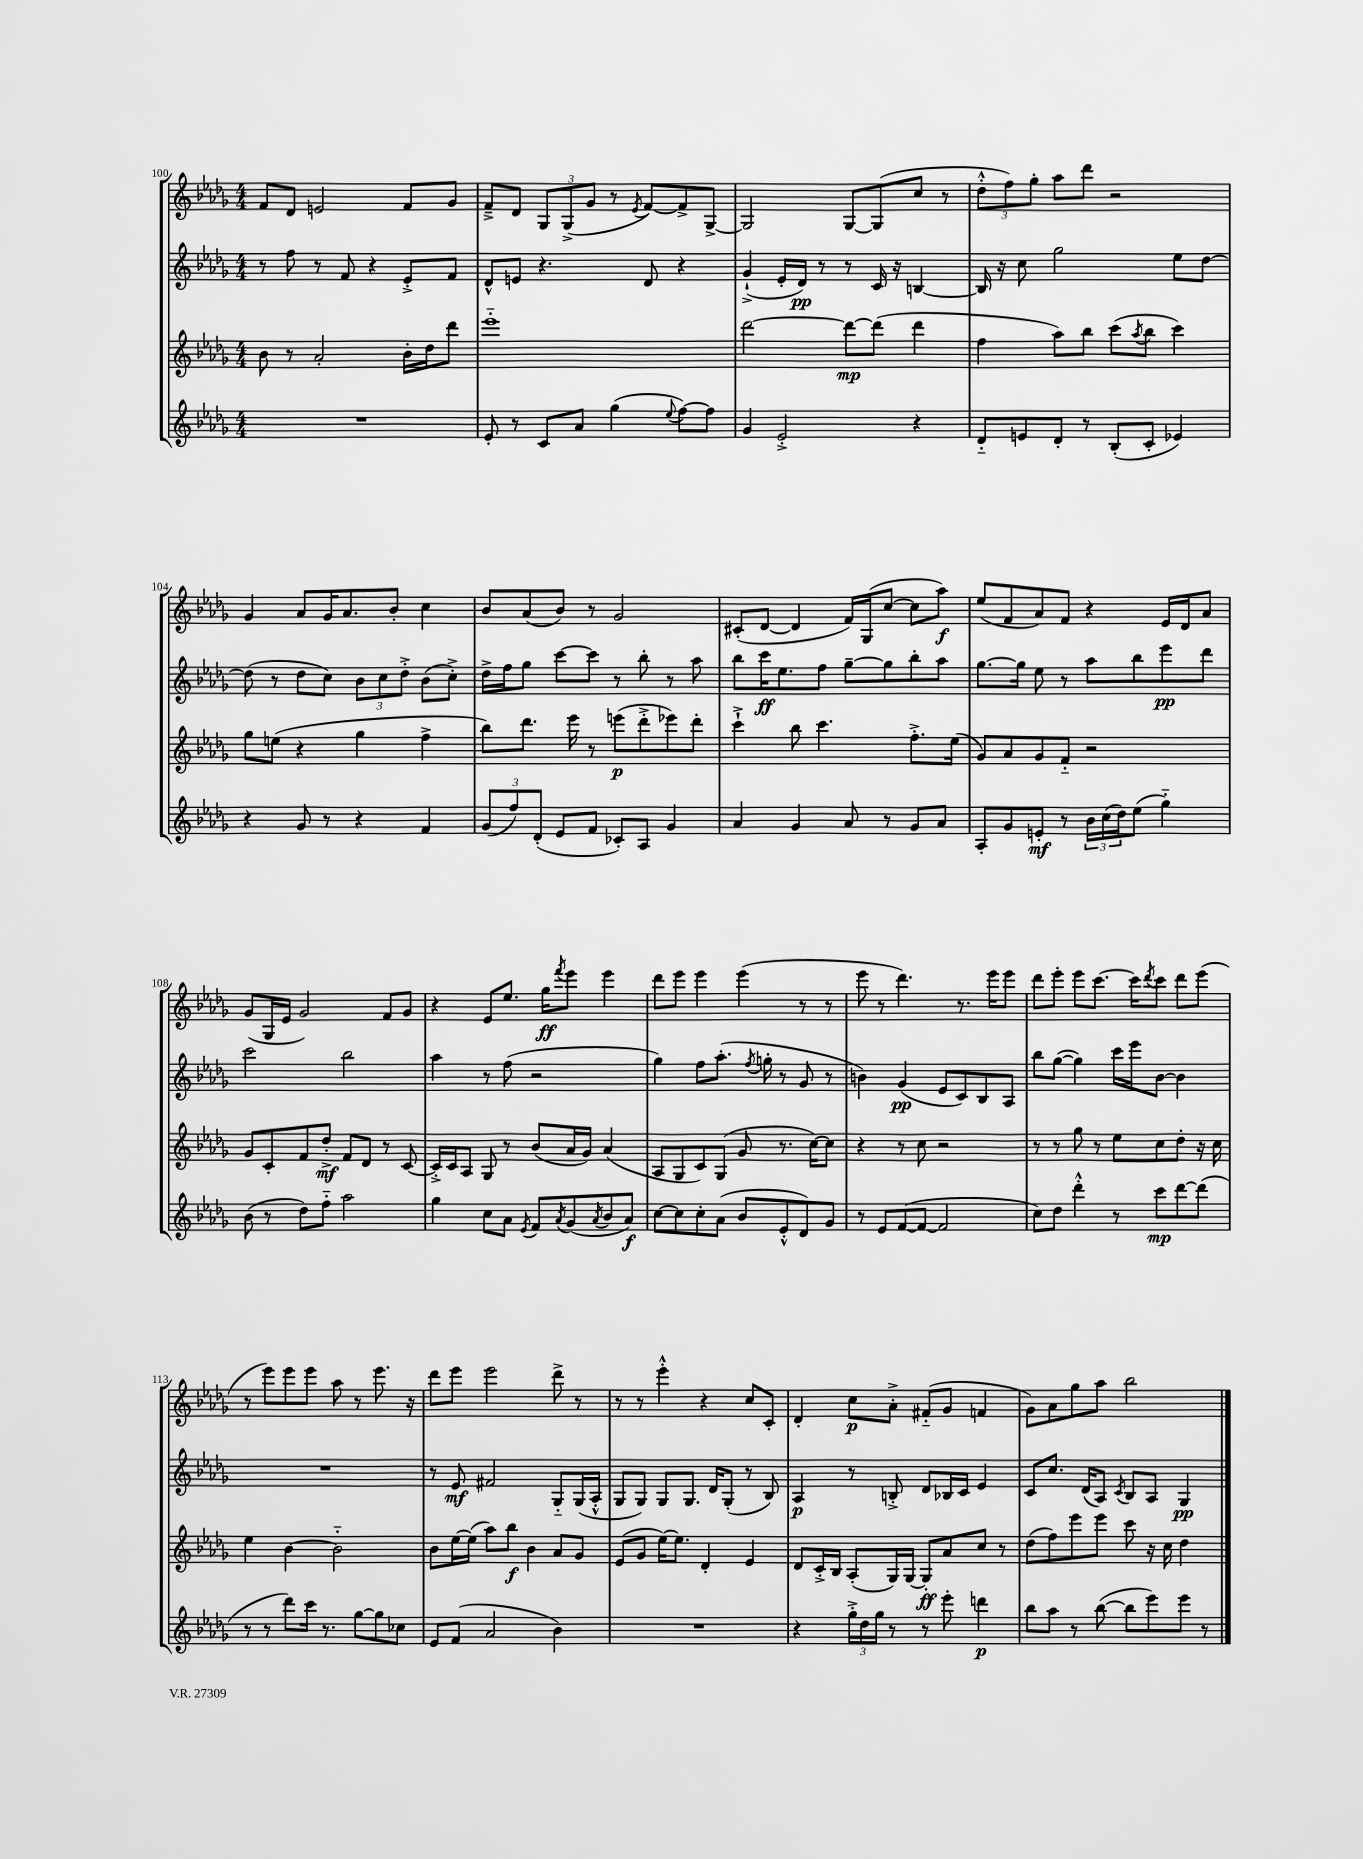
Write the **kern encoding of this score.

**kern	**dynam	**kern	**dynam	**kern	**dynam	**kern	**dynam
*part4	*part4	*part3	*part3	*part2	*part2	*part1	*part1
*staff4	*staff4	*staff3	*staff3	*staff2	*staff2	*staff1	*staff1
*clefG2	*	*clefG2	*	*clefG2	*	*clefG2	*
*k[b-e-a-d-g-]	*	*k[b-e-a-d-g-]	*	*k[b-e-a-d-g-]	*	*k[b-e-a-d-g-]	*
*M4/4	*	*M4/4	*	*M4/4	*	*M4/4	*
=100	=100	=100	=100	=100	=100	=100	=100
1r	.	8b-\	.	8r	.	8f/L	.
.	.	8r	.	8ff\	.	8d-/J	.
.	.	2a-'/	.	8r	.	2en/	.
.	.	.	.	8f/	.	.	.
.	.	.	.	4r	.	.	.
.	.	16b-'\LL	.	8e-'^/L	.	8f/L	.
.	.	16dd-\J	.	.	.	.	.
.	.	8ddd-\J	.	8f/J	.	8g-/J	.
=101	=101	=101	=101	=101	=101	=101	=101
8e-'/	.	1eee-	.	8d-^^/L	.	8f~^/L	.
8r	.	.	.	8en/J	.	8d-/J	.
8c/L	.	.	.	4.r	.	12G-/L	.
.	.	.	.	.	.	(12G-^/	.
8a-/J	.	.	.	.	.	.	.
.	.	.	.	.	.	12g-/J	.
(4gg-\	.	.	.	.	.	8r	.
.	.	.	.	.	.	8qe-/	.
.	.	.	.	8d-/	.	[8f/L)	.
8qqee-/	.	.	.	.	.	.	.
[8ff\L)	.	.	.	4r	.	8f^/]	.
8ff\J]	.	.	.	.	.	[8G-^/J	.
=102	=102	=102	=102	=102	=102	=102	=102
4g-/	.	[2ddd-\	.	(4g-`^/	.	2G-/]	.
2e-'^/	.	.	.	16e-'/LL	.	.	.
.	.	.	.	16d-/JJ)	pp	.	.
.	.	.	.	8r	.	.	.
.	.	8ddd-\L_	mp	8r	.	[8G-/L	.
.	.	(8ddd-\J]	.	16c/	.	(8G-/]	.
.	.	.	.	16r	.	.	.
4r	.	4ddd-\	.	[4Bn/	.	8cc/J	.
.	.	.	.	.	.	8r	.
=103	=103	=103	=103	=103	=103	=103	=103
8d-/L	.	4ff\	.	16B/]	.	12dd-'^^\L	.
.	.	.	.	16r	.	.	.
.	.	.	.	.	.	12ff\)	.
8en/	.	.	.	8cc\	.	.	.
.	.	.	.	.	.	12gg-'\J	.
8d-'/J	.	8aa-\L)	.	2gg-\	.	8aa-\L	.
8r	.	8bb-\J	.	.	.	8ddd-\J	.
(8B-'/L	.	(8ccc\L	.	.	.	2r	.
.	.	8qaa-/	.	.	.	.	.
8c'/J	.	8bb-\J	.	.	.	.	.
4e-X/)	.	4ccc\)	.	8ee-\L	.	.	.
.	.	.	.	[8dd-\J	.	.	.
!!LO:LB:g=z
=104	=104	=104	=104	=104	=104	=104	=104
4r	.	8gg-\L	.	(8dd-\]	.	4g-/	.
.	.	(8een\J	.	8r	.	.	.
8g-/	.	4r	.	8dd-\L	.	8a-/L	.
8r	.	.	.	8cc\J)	.	16g-/K	.
.	.	.	.	.	.	8.a-/	.
4r	.	4gg-\	.	12b-\L	.	.	.
.	.	.	.	12cc\	.	.	.
.	.	.	.	.	.	8b-'/J	.
.	.	.	.	12dd-'^\J	.	.	.
4f/	.	4ff^\	.	(8b-\L	.	4cc\	.
.	.	.	.	8cc'^\J)	.	.	.
=105	=105	=105	=105	=105	=105	=105	=105
(12g-/L	.	8bb-\L)	.	16dd-^\LL	.	8b-/L	.
.	.	.	.	16ff\J	.	.	.
12ff/)	.	.	.	.	.	.	.
.	.	8.ddd-\J	.	8gg-\J	.	(8a-/	.
(12d-'/J	.	.	.	.	.	.	.
8e-/L	.	.	.	[8ccc\L	.	8b-/J)	.
.	.	16eee-\	.	.	.	.	.
8f/J	.	8r	.	8ccc\J]	.	8r	.
8c-X'/L)	.	(8eeen\L	p	8r	.	2g-/	.
8A-/J	.	8ddd-'^\	.	8bb-'\	.	.	.
4g-/	.	8eee-X\)	.	8r	.	.	.
.	.	8ddd-'\J	.	8aa-\	.	.	.
=106	=106	=106	=106	=106	=106	=106	=106
4a-/	.	4ccc`^\	.	8bb-\L	.	(8c#X'/L	.
.	.	.	.	16ccc\K	ff	[8d-/J	.
.	.	.	.	8.ee-\	.	.	.
4g-/	.	8bb-\	.	.	.	4d-/]	.
.	.	4.ccc\	.	8ff\J	.	.	.
8a-/	.	.	.	[8gg-~\L	.	16f/LL)	.
.	.	.	.	.	.	(16G-/J	.
8r	.	.	.	8gg-\]	.	[8cc/J	.
8g-/L	.	8.ff'^\L	.	8bb-'\	.	8cc\L]	.
8a-/J	.	.	.	8aa-\J	.	8aa-\J)	f
.	.	(16ee-\Jk	.	.	.	.	.
=107	=107	=107	=107	=107	=107	=107	=107
8A-'/L	.	8g-/L)	.	[8.gg-\L	.	(8ee-/L	.
8g-/	.	8a-/	.	.	.	8f/	.
.	.	.	.	16gg-\Jk]	.	.	.
8en'/J	mf	8g-/	.	8ee-\	.	8a-/)	.
8r	.	8f/J	.	8r	.	8f/J	.
24b-\LL	.	2r	.	8aa-\L	.	4r	.
(24cc\	.	.	.	.	.	.	.
24dd-\J)	.	.	.	.	.	.	.
(8ee-\J	.	.	.	8bb-\	.	.	.
4gg-\)	.	.	.	8eee-\	pp	16e-/LL	.
.	.	.	.	.	.	16d-/J	.
.	.	.	.	8ddd-\J	.	8a-/J	.
!!LO:LB:g=z
=108	=108	=108	=108	=108	=108	=108	=108
(8b-\	.	8g-/L	.	2ccc\	.	(8g-/L	.
8r	.	8c'/	.	.	.	16G-/L	.
.	.	.	.	.	.	16e-/JJ	.
8dd-\L)	.	8f/	.	.	.	2g-/)	.
8ff\J	.	8dd-'^/J	mf	.	.	.	.
2aa-\	.	8f/L	.	2bb-\	.	.	.
.	.	8d-/J	.	.	.	.	.
.	.	8r	.	.	.	8f/L	.
.	.	[8c/	.	.	.	8g-/J	.
=109	=109	=109	=109	=109	=109	=109	=109
4gg-\	.	16c'^/LL]	.	4aa-\	.	4r	.
.	.	16c/J	.	.	.	.	.
.	.	8A-/J	.	.	.	.	.
8cc\L	.	8G-/	.	8r	.	8e-/L	.
8a-\J	.	8r	.	(8ff\	.	8.ee-/J	.
8qe-/	.	.	.	.	.	.	.
8f/L	.	(8b-/L	.	2r	.	.	.
.	.	.	.	.	.	16gg-\KL	ff
8qa-/	.	.	.	.	.	8qfff/	.
(8g-/	.	16a-/L	.	.	.	8eee-\J	.
.	.	16g-/JJ)	.	.	.	.	.
8qa-/	.	.	.	.	.	.	.
8b-/	.	(4a-/	.	.	.	4eee-\	.
8a-/J)	f	.	.	.	.	.	.
=110	=110	=110	=110	=110	=110	=110	=110
[8cc\L	.	8A-/L	.	4gg-\)	.	8ddd-\L	.
8cc\]	.	8G-/	.	.	.	8eee-\J	.
8cc'\	.	8c/)	.	8ff\L	.	4eee-\	.
(8a-\J	.	(8G-/J	.	(8.aa-'\J	.	.	.
8b-/L	.	8g-/	.	.	.	(4eee-\	.
.	.	.	.	8qff/	.	.	.
.	.	.	.	16ggn'\	.	.	.
8e-'^^/	.	8.r	.	8r	.	.	.
8d-/)	.	.	.	8g-/	.	8r	.
.	.	[16cc\KL)	.	.	.	.	.
8g-/J	.	8cc\J]	.	8r	.	8r	.
=111	=111	=111	=111	=111	=111	=111	=111
8r	.	4r	.	4bn\)	.	8eee-\	.
8e-/L	.	.	.	.	.	8r	.
([8f/	.	8r	.	(4g-/	pp	4.ddd-\)	.
8f/J_	.	8cc\	.	.	.	.	.
2f/]	.	2r	.	8e-/L	.	.	.
.	.	.	.	8c/)	.	8.r	.
.	.	.	.	8B-/	.	.	.
.	.	.	.	.	.	16eee-\KL	.
.	.	.	.	8A-/J	.	8eee-\J	.
=112	=112	=112	=112	=112	=112	=112	=112
8cc\L)	.	8r	.	8bb-\L	.	8ddd-\L	.
8dd-\J	.	8r	.	([8gg-\J	.	8eee-'\J	.
4ddd-'^^\	.	8gg-\	.	4gg-\])	.	8eee-\L	.
.	.	8r	.	.	.	[8.ccc\J	.
8r	.	8ee-\L	.	16ccc\LL	.	.	.
.	.	.	.	16eee-\J	.	16ccc\KL]	.
.	.	.	.	.	.	8qddd-/	.
8ccc\L	mp	8cc\	.	[8b-\J	.	8ccc\J	.
[8ddd-\	.	8dd-'\J	.	4b-\]	.	8ddd-\L	.
(8ddd-\J]	.	16r	.	.	.	(8eee-\J	.
.	.	16cc\	.	.	.	.	.
!!LO:LB:g=z
=113	=113	=113	=113	=113	=113	=113	=113
8r	.	4ee-\	.	1r	.	8r	.
8r	.	.	.	.	.	8eee-\L)	.
8ddd-\L)	.	[4b-\	.	.	.	8eee-\	.
16ccc\Jk	.	.	.	.	.	8eee-\J	.
8.r	.	.	.	.	.	.	.
.	.	2b-\]	.	.	.	8aa-\	.
[8gg-\L	.	.	.	.	.	8r	.
8gg-\]	.	.	.	.	.	8.eee-\	.
8cc-X\J	.	.	.	.	.	.	.
.	.	.	.	.	.	16r	.
=114	=114	=114	=114	=114	=114	=114	=114
8e-/L	.	8b-\L	.	8r	.	8ddd-\L	.
(8f/J	.	[16ee-\L	.	8e-/	mf	8eee-\J	.
.	.	(16ee-\JJ]	.	.	.	.	.
2a-/	.	8aa-\L)	.	2f#X/	.	2eee-\	.
.	.	8bb-\J	f	.	.	.	.
.	.	4b-\	.	.	.	.	.
4b-\)	.	8a-/L	.	8G-/L	.	8ddd-^\	.
.	.	8g-/J	.	(16G-/L	.	8r	.
.	.	.	.	16A-'^^/JJ	.	.	.
=115	=115	=115	=115	=115	=115	=115	=115
1r	.	(8e-/L	.	8G-/L	.	8r	.
.	.	8g-/J	.	8G-/J)	.	8r	.
.	.	[16ee-\KL)	.	8G-/L	.	4eee-'^^\	.
.	.	8.ee-\J]	.	.	.	.	.
.	.	.	.	8.G-/J	.	.	.
.	.	4d-'/	.	.	.	4r	.
.	.	.	.	16d-/KL	.	.	.
.	.	.	.	(8G-'/J	.	.	.
.	.	4e-/	.	8r	.	8cc/L	.
.	.	.	.	8B-/)	.	8c'/J	.
=116	=116	=116	=116	=116	=116	=116	=116
4r	.	8d-/L	.	4A-/	p	4d-'/	.
.	.	16c'^/L	.	.	.	.	.
.	.	16B-/JJ	.	.	.	.	.
24gg-'^\LL	.	(8A-'/L	.	8r	.	8cc\L	p
24dd-\	.	.	.	.	.	.	.
24gg-\JJ	.	.	.	.	.	.	.
8r	.	16G-/L)	.	8Bn'^/	.	8a-'^\J	.
.	.	[16G-/JJ	.	.	.	.	.
8r	.	8G-'/L]	ff	8d-/L	.	(8f#X/L	.
8eee-'\	.	8a-/	.	16B-X/L	.	8g-/J	.
.	.	.	.	16c/JJ	.	.	.
4dddn\	p	8cc/J	.	4e-/	.	4fn/	.
.	.	8r	.	.	.	.	.
=117	=117	=117	=117	=117	=117	=117	=117
8bb-\L	.	(8dd-\L	.	8c/L	.	8g-\L)	.
8aa-\J	.	8ff\)	.	8.cc/J	.	8a-\	.
8r	.	8eee-\	.	.	.	8gg-\	.
.	.	.	.	(16d-/KL	.	.	.
([8bb-\	.	8eee-\J	.	8A-/J)	.	8aa-\J	.
.	.	.	.	8qc/	.	.	.
8bb-\L]	.	8ccc\	.	8B-/L	.	2bb-\	.
8eee-\)	.	16r	.	8A-/J	.	.	.
.	.	16cc\	.	.	.	.	.
8eee-\J	.	4dd-\	.	4G-/	pp	.	.
8r	.	.	.	.	.	.	.
==	==	==	==	==	==	==	==
*-	*-	*-	*-	*-	*-	*-	*-
